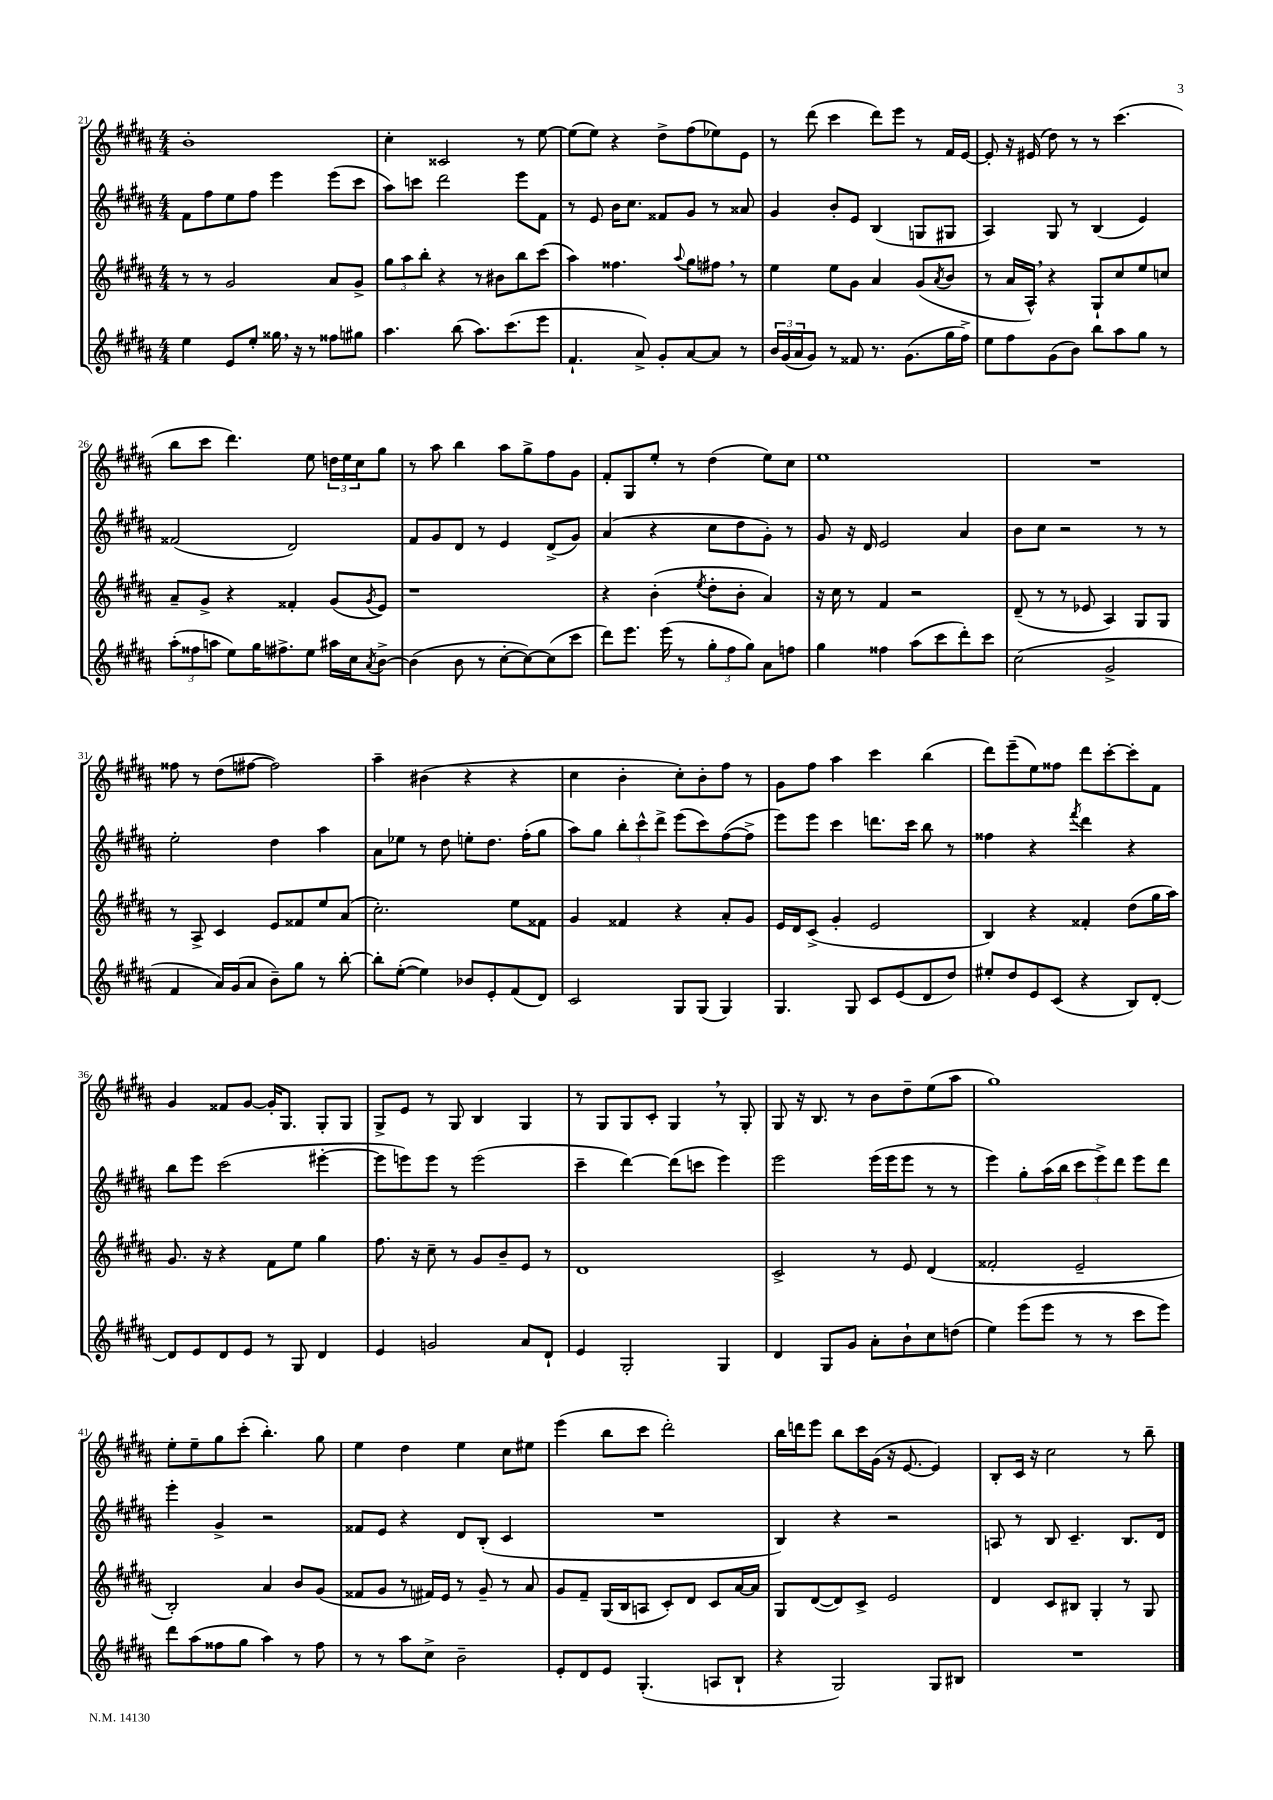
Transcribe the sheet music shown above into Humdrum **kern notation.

**kern	**kern	**kern	**kern
*part4	*part3	*part2	*part1
*staff4	*staff3	*staff2	*staff1
*clefG2	*clefG2	*clefG2	*clefG2
*k[f#c#g#d#a#]	*k[f#c#g#d#a#]	*k[f#c#g#d#a#]	*k[f#c#g#d#a#]
*M4/4	*M4/4	*M4/4	*M4/4
=21	=21	=21	=21
4ee\	8r	8f#\L	1b'
.	8r	8ff#\	.
8e/L	2g#/	8ee\	.
8ee'/J	.	8ff#\J	.
16gg##X,\	.	4eee\	.
16r	.	.	.
8r	.	.	.
8ff##X\L	8a#/L	(8eee\L	.
8gg#X\J	8g#^/J	8ccc#\J	.
=22	=22	=22	=22
4.aa#\	12gg#\L	8aa#\L)	4cc#'\
.	12aa#\	.	.
.	.	8cccn\J	.
.	12bb'\J	.	.
.	4r	2ddd#\	2c##X/
(8bb\	.	.	.
8.aa#\L)	8r	.	.
.	8b#X\L	.	.
(8.ccc#\	.	.	.
.	8bb\	8eee\L	8r
8eee\J	(8ccc#\J	8f#\J	[8ee\
=23	=23	=23	=23
4.f#`/	4aa#\)	8r	(8ee\L]
.	.	8e/	8ee\J)
.	4.ff##X\	16b\KL	4r
.	.	8.cc#\J	.
8a#^/)	.	.	.
8g#'/L	.	8f##X/L	8dd#^\L
.	8qqaa#/	.	.
[8a#/	8gg#\L	8g#/J	(8ff#\
8a#/J]	8ff#X,\J	8r	8ee-X\)
8r	8r	8a##X/	8e\J
=24	=24	=24	=24
24b/LL	4ee\	4g#/	8r
(24g#/	.	.	.
24a#/J	.	.	.
8g#/J)	.	.	(8ddd#\
8r	8ee\L	8b'/L	4ccc#\
8f##X/	8g#\J	8e/J	.
8.r	4a#/	(4B/	8ddd#\L)
.	.	.	8eee\J
(8.g#\L	.	.	.
.	(8g#/L	8Gn/L	8r
.	8qa#/	.	.
16gg#\L	8b/J	8G#X/J	16f#/LL
16ff#^\JJ)	.	.	[16e/JJ
=25	=25	=25	=25
8ee\L	8r	4A#/)	8e'/]
8ff#\	16a#/LL	.	16r
.	16A#^^,/JJ)	.	(16e#X/
(8g#\	4r	8G#/	8dd#\)
8b\J)	.	8r	8r
8bb\L	8G#`/L	(4B/	8r
8aa#\	8cc#/	.	(4.ccc#\
8gg#\J	8ee/	4e/)	.
8r	8ccn/J	.	.
!!LO:LB:g=z
=26	=26	=26	=26
(12aa#'\L	8a#~/L	(2f##X/	8bb\L
12ff##X\	.	.	.
.	8g#^/J	.	8ccc#\J
12aan\J	.	.	.
8ee\L)	4r	.	4.ddd#\)
16gg#\K	.	.	.
8.ff#X^\	.	.	.
.	4f##X'/	2d#/)	.
8ee\J	.	.	8ee\
16aa#X\LL	(8g#/L	.	24ddn\LL
.	.	.	24ee\
16cc#\J	.	.	.
.	.	.	24cc#\J
8qa#/	8qg#/	.	.
[8b^\J	8e/J)	.	8gg#\J
=27	=27	=27	=27
(4b\]	1r	8f#/L	8r
.	.	8g#/	8aa#\
8b\	.	8d#/J	4bb\
8r	.	8r	.
[8cc#'\L	.	4e/	8aa#\L
8cc#\_)	.	.	8gg#^\
(8cc#\]	.	(8d#^/L	8ff#\
8ccc#\J	.	8g#/J)	8g#\J
=28	=28	=28	=28
8ddd#\L)	4r	(4a#/	8f#'/L
8.eee\J	.	.	8G#/
.	(4b'\	4r	8ee'/J
(16eee\	.	.	.
8r	.	.	8r
.	8qee/	.	.
12gg#'\L	8dd#'\L	8cc#\L	(4dd#\
12ff#\	.	.	.
.	8b'\J	8dd#\	.
12gg#\J)	.	.	.
8a#\L	4a#/)	8g#'\J)	8ee\L)
8ffn\J	.	8r	8cc#\J
=29	=29	=29	=29
4gg#\	16r	8g#/	1ee
.	16cc#\	.	.
.	8r	16r	.
.	.	16d#/	.
4ff##X\	4f#/	2e/	.
(8aa#\L	2r	.	.
8ccc#\	.	.	.
8ddd#'\)	.	4a#/	.
8ccc#\J	.	.	.
=30	=30	=30	=30
(2cc#\	(8d#~/	8b\L	1r
.	8r	8cc#\J	.
.	8r	2r	.
.	8e-X/	.	.
2g#^/	4A#/)	.	.
.	8G#/L	8r	.
.	8G#/J	8r	.
!!LO:LB:g=z
=31	=31	=31	=31
4f#/	8r	2ee'\	8ff##X\
.	8A#^/	.	8r
16a#/LL)	4c#/	.	(8dd#\L
(16g#/J	.	.	.
8a#/J	.	.	[8ff#X\J
8b~\L)	8e/L	4dd#\	2ff#\])
8gg#\J	8f##X/	.	.
8r	8ee/	4aa#\	.
[8bb'\	(8a#/J	.	.
=32	=32	=32	=32
8bb'\L]	2.cc#'\)	8a#\L	4aa#~\
([8ee'\J	.	8ee-X\J	.
4ee\])	.	8r	(4b#X\
.	.	8dd#\	.
8b-X/L	.	8een'\L	4r
8e'/	.	8.dd#\J	.
(8f#/	8ee\L	.	4r
.	.	(16ff#'\KL	.
8d#/J)	8f##X\J	8gg#\J	.
=33	=33	=33	=33
2c#/	4g#/	8aa#\L)	4cc#\
.	.	8gg#\J	.
.	4f##X/	12bb'\L	4b'\
.	.	12ccc#^^\	.
.	.	12ddd#^\J	.
8G#/L	4r	(8eee\L	8cc#'\L)
(8G#/J	.	8ccc#\)	8b'\
4G#/)	8a#'/L	([8ff#\	8ff#\J
.	8g#/J	8ff#^\J]	8r
=34	=34	=34	=34
4.G#/	16e/LL	8eee\L)	8g#\L
.	16d#/J	.	.
.	(8c#^/J	8eee\J	8ff#\J
.	4g#'/	4ccc#\	4aa#\
8G#/	.	.	.
8c#/L	2e/	8.dddn\L	4ccc#\
(8e/	.	.	.
.	.	16ccc#\Jk	.
8d#/	.	8bb\	(4bb\
8dd#/J)	.	8r	.
=35	=35	=35	=35
8ee#X'/L	4B/)	4ff##X\	8ddd#\L)
8dd#/	.	.	(8eee~\
8e/	4r	4r	8ee\)
(8c#/J	.	.	8ff##X\J
.	.	8qfff#/	.
4r	4f##X'/	4ddd#\	8ddd#\L
.	.	.	[8ccc#'\
8B/L)	(8dd#\L	4r	8ccc#'\]
[8d#'/J	16gg#\L	.	8f#\J
.	16aa#\JJ)	.	.
!!LO:LB:g=z
=36	=36	=36	=36
8d#/L]	8.g#/	8bb\L	4g#/
8e/	.	8eee\J	.
.	16r	.	.
8d#/	4r	(2ccc#\	8f##X/L
8e/J	.	.	[8g#/J
8r	8f#\L	.	16g#'/KL]
.	.	.	8.G#/J
8G#/	8ee\J	.	.
4d#/	4gg#\	[4eee#X'\	8G#'/L
.	.	.	8G#/J
=37	=37	=37	=37
4e/	8.ff#\	8eee#\L]	8G#^/L
.	.	8eeen\)	8e/J
.	16r	.	.
2gn/	8cc#~\	8eee\J	8r
.	8r	8r	8G#/
.	8g#/L	(2eee\	4B/
.	8b~/	.	.
8a#/L	8e/J	.	4G#/
8d#`/J	8r	.	.
=38	=38	=38	=38
4e/	1d#	4ccc#~\	8r
.	.	.	8G#/L
2G#'/	.	[4ddd#\)	8G#/
.	.	.	8c#'/J
.	.	(8ddd#\L]	4G#,/
.	.	8cccn\J	.
4G#/	.	4eee\)	8r
.	.	.	8G#'/
=39	=39	=39	=39
4d#/	2c#^/	2eee\	8G#/
.	.	.	16r
.	.	.	8.B/
8G#/L	.	.	.
8g#/J	.	.	8r
8a#'\L	8r	(16eee\LL	8b\L
.	.	16eee\J	.
8b`\	8e/	8eee\J	8dd#~\
8cc#\	(4d#/	8r	(8ee\
(8ddn\J	.	8r	8aa#\J
=40	=40	=40	=40
4ee\)	2f##X'/	4eee\)	1gg#)
(8eee\L	.	8gg#'\L	.
8eee\J	.	(16aa#\L	.
.	.	16bb\JJ	.
8r	2e~/	12ccc#\L	.
.	.	12eee^\)	.
8r	.	.	.
.	.	12ddd#\J	.
8ccc#\L	.	8eee\L	.
8eee\J)	.	8ddd#\J	.
!!LO:LB:g=z
=41	=41	=41	=41
8ddd#\L	2B'/)	4eee'\	8ee'\L
(8aa#\	.	.	8ee~\
8ff##X\	.	4g#^/	8gg#\
8gg#\J	.	.	(8ccc#'\J
4aa#\)	4a#/	2r	4.bb'\)
8r	8b/L	.	.
8ff##\	(8g#/J	.	8gg#\
=42	=42	=42	=42
8r	8f##X/L	8f##X/L	4ee\
8r	8g#/J	8e/J	.
8aa#\L	8r	4r	4dd#\
8cc#^\J	16f#X/LL)	.	.
.	16e/JJ	.	.
2b~\	8r	8d#/L	4ee\
.	8g#~/	(8B'/J	.
.	8r	4c#/	8cc#\L
.	8a#/	.	8ee#X\J
=43	=43	=43	=43
8e'/L	8g#/L	1r	(4eee\
8d#/	8f#~/J	.	.
8e/J	(16G#/LL	.	8bb\L
.	16B/J	.	.
(4.G#'/	8An/J	.	8ccc#\J
.	8c#'/L)	.	2ddd#'\)
.	8d#/J	.	.
8An/L	8c#/L	.	.
8B`/J	[16a#/L	.	.
.	16a#/JJ]	.	.
=44	=44	=44	=44
4r	8G#/L	4B/)	16bb\LL
.	.	.	16dddn\J
.	([8d#/	.	8eee\J
2G#/)	8d#/])	4r	8bb\L
.	8c#^/J	.	16ccc#\L
.	.	.	(16g#\JJ
.	2e/	2r	16r
.	.	.	[8.e/
8G#/L	.	.	4e/])
8B#X/J	.	.	.
=45	=45	=45	=45
1r	4d#/	8An/	8B'/L
.	.	8r	16c#/Jk
.	.	.	16r
.	8c#/L	8B/	2cc#\
.	8B#X/J	4.c#~/	.
.	4G#'/	.	.
.	8r	8.B/L	8r
.	8G#/	.	8bb~\
.	.	16d#/Jk	.
==	==	==	==
*-	*-	*-	*-
